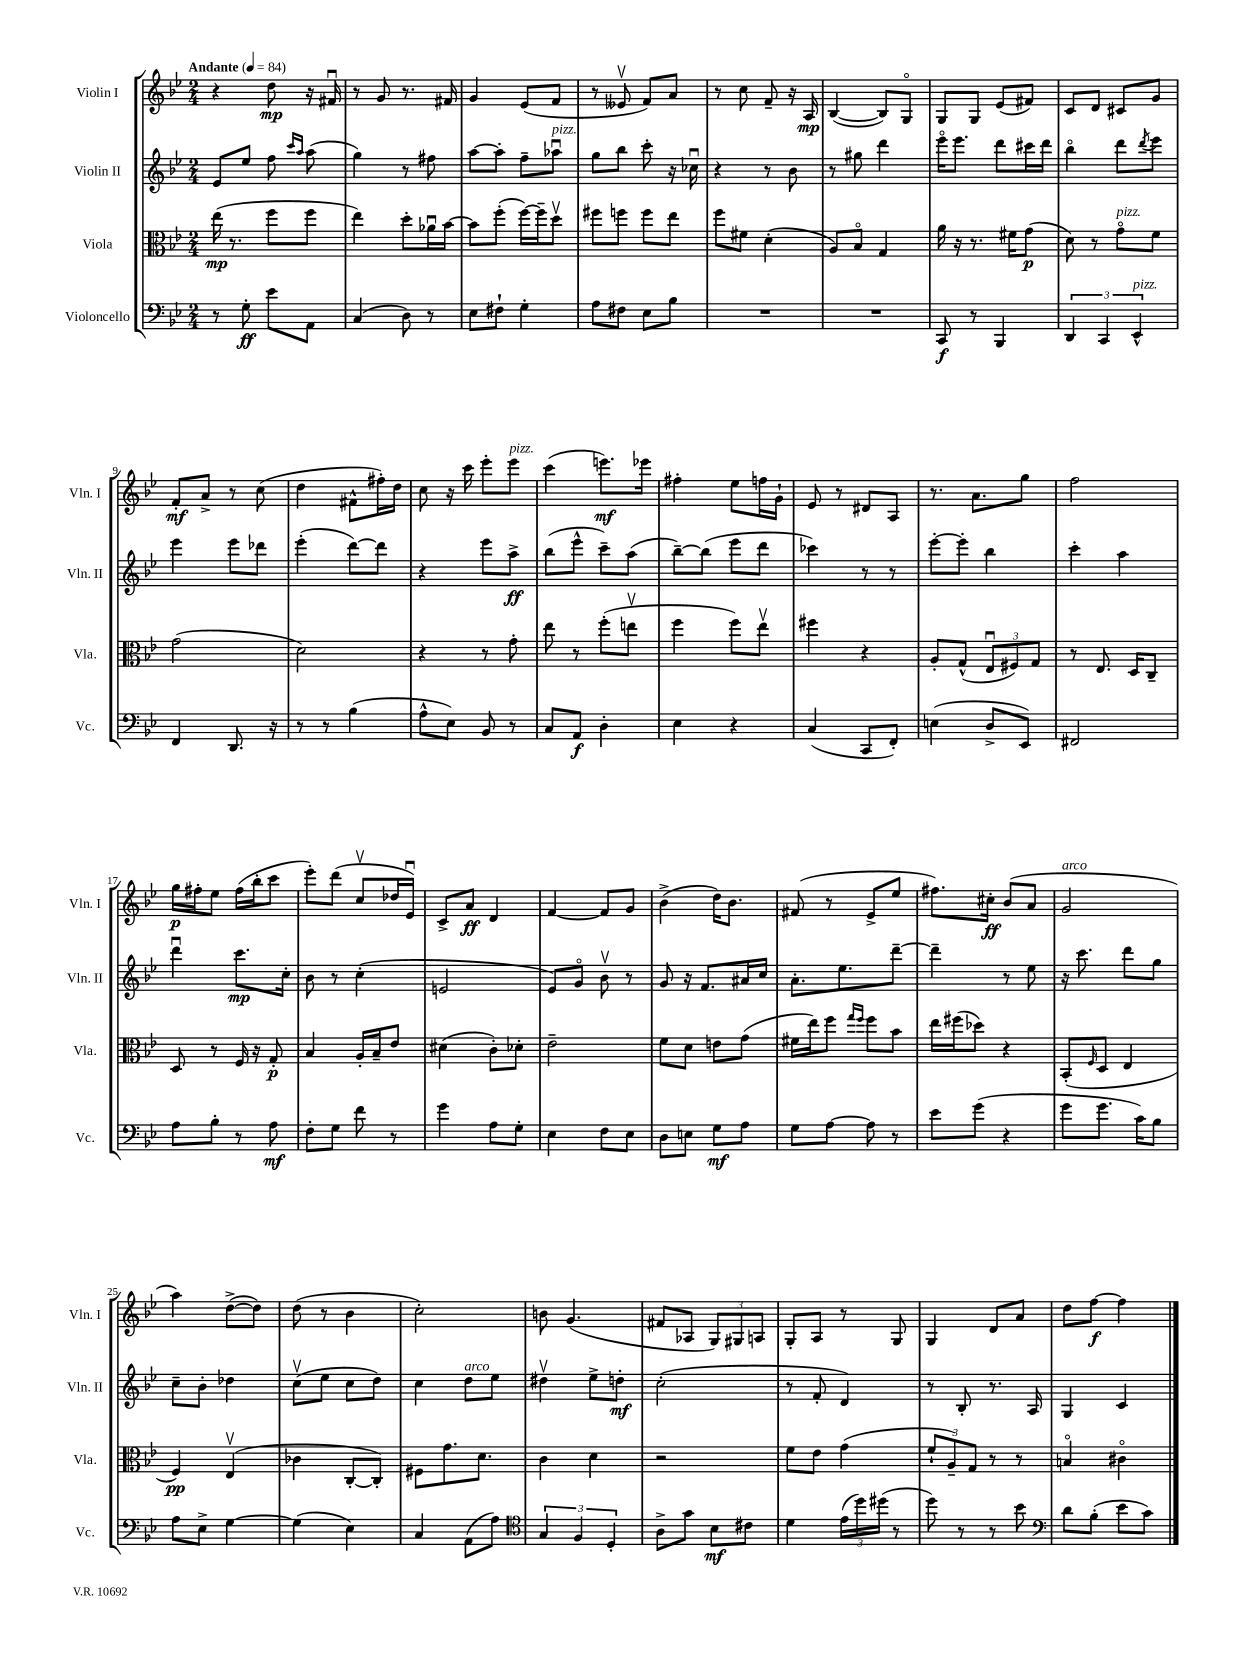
<<
\new StaffGroup <<
\new Staff = "s0" \with { instrumentName = "Violin I" shortInstrumentName = "Vln. I" } {
    \clef treble \key bes \major \numericTimeSignature \time 2/4 \tempo "Andante" 4 = 84
    r4 d''8\mp r16 fis'16\downbow |
    r8 g'8 r8. fis'16 |
    g'4 ees'8( f'8 |
    r8 eeses'8\upbow f'8) a'8 |
    r8 c''8 f'8-- r16 a16\mp |
    bes4~( bes8) g8\flageolet |
    g8 g8 ees'8( fis'8) |
    c'8 d'8 cis'8 g'8 |
    f'8-.\mf a'8-> r8 c''8( |
    d''4 fis'8-^ fis''16-.) d''16 |
    c''8 r16 c'''16 ees'''8-. ees'''8^\markup { \italic "pizz." } |
    c'''4( e'''8.\mf) ees'''16 |
    fis''4-. ees''8 f''16 g'16-! |
    ees'8 r8 dis'8 a8 |
    r8. a'8. g''8 |
    f''2 |
    g''16\p fis''16-. ees''8 fis''16( bes''16-. c'''8 |
    ees'''8-.) d'''8( c''8\upbow des''16 ees'16\downbow) |
    c'8-> a'8\ff d'4 |
    f'4~ f'8 g'8 |
    bes'4->( d''16) bes'8. |
    fis'8( r8 ees'8-> ees''8 |
    fis''8.) cis''16-.\ff bes'8( a'8 |
    g'2^\markup { \italic "arco" } |
    a''4) d''8~->( d''8) |
    d''8( r8 bes'4 |
    c''2-.) |
    b'8 g'4.( |
    fis'8 aes8 \tuplet 3/2 { g8) gis8 a8 } |
    g8-. a8 r8 g8 |
    g4 d'8 a'8 |
    d''8 f''8~\f f''4 \bar "|." |
}
\new Staff = "s1" \with { instrumentName = "Violin II" shortInstrumentName = "Vln. II" } {
    \clef treble \key bes \major \numericTimeSignature \time 2/4
    ees'8 ees''8 f''8 \grace { c'''16 a''16 } a''8( |
    g''4) r8 fis''8 |
    a''8~ a''8-. f''8-- aes''8\downbow^\markup { \italic "pizz." } |
    g''8 bes''8 c'''8-. r16 ces''16\downbow |
    r4 r8 bes'8 |
    r8 gis''8 d'''4 |
    ees'''16\flageolet ees'''8. d'''8 cis'''16 d'''16 |
    bes''4\flageolet d'''8 \acciaccatura { d'''8 } ees'''8 |
    ees'''4 ees'''8 des'''8 |
    ees'''4-.( d'''8~) d'''8 |
    r4 ees'''8 a''8->\ff |
    bes''8( ees'''8-^ c'''8--) a''8( |
    bes''8~--) bes''8( ees'''8 d'''8 |
    ces'''4) r8 r8 |
    ees'''8~-. ees'''8-. bes''4 |
    c'''4-. a''4 |
    d'''4\downbow c'''8.\mp c''16-. |
    bes'8 r8 c''4-.( |
    e'2 |
    ees'8) g'8\flageolet bes'8\upbow r8 |
    g'8 r16 f'8. ais'16 c''16 |
    a'8.-. ees''8. d'''8~-- |
    d'''4-- r8 ees''8 |
    r16 c'''8. d'''8 g''8 |
    c''8-- bes'8-. des''4 |
    c''8\upbow( ees''8 c''8 d''8) |
    c''4 d''8^\markup { \italic "arco" } ees''8 |
    dis''4\upbow ees''8-> d''8-.\mf |
    c''2-.( |
    r8 f'8-. d'4) |
    r8 bes8-. r8. a16 |
    g4 c'4 \bar "|." |
}
\new Staff = "s2" \with { instrumentName = "Viola" shortInstrumentName = "Vla." } {
    \clef alto \key bes \major \numericTimeSignature \time 2/4
    ees''16\mp( r8. f''8 f''8 |
    ees''4) d''8-. aes'16\downbow bes'16~ |
    bes'8 f''8-.( f''16~) f''16-- d''8\upbow |
    fis''8 f''8 f''8 ees''8 |
    f''8 fis'8 d'4-.( |
    a8) bes8\flageolet g4 |
    a'16 r16 r8. fis'16 g'8\p( |
    d'8) r8 g'8\flageolet^\markup { \italic "pizz." } f'8 |
    g'2( |
    d'2) |
    r4 r8 g'8-. |
    ees''8 r8 f''8-.( e''8\upbow |
    f''4 f''8) ees''8\upbow |
    fis''4 r4 |
    a8-. g8-^( \tuplet 3/2 { ees8\downbow fis8) g8 } |
    r8 ees8. d16 c8-- |
    d8 r8 f16 r16 g8-.\p |
    bes4 a16-. bes16-- ees'8 |
    dis'4( c'8-.) des'8-. |
    ees'2-- |
    f'8 d'8 e'8 g'8( |
    fis'16 ees''16) f''8 \grace { g''16 f''16 } f''8 bes'8 |
    ees''16 fis''16( des''8) r4 |
    bes,8-.( \grace { f16 } d8 ees4 |
    f4\pp) ees4\upbow( |
    ces'4 c8~-. c8-.) |
    fis8 g'8. d'8. |
    c'4 d'4 |
    r2 |
    f'8 ees'8 g'4( |
    \tuplet 3/2 { f'8-! a8--) g8 } r8 r8 |
    b4\flageolet cis'4\flageolet \bar "|." |
}
\new Staff = "s3" \with { instrumentName = "Violoncello" shortInstrumentName = "Vc." } {
    \clef bass \key bes \major \numericTimeSignature \time 2/4
    r8 g8-.\ff ees'8 a,8 |
    c4( d8) r8 |
    ees8 fis8-! g4-. |
    a8 fis8 ees8 bes8 |
    R2 |
    R2 |
    c,8\f r8 bes,,4 |
    \tuplet 3/2 { d,4 c,4 ees,4-^^\markup { \italic "pizz." } } |
    f,4 d,8. r16 |
    r8 r8 bes4( |
    a8-^ ees8) bes,8 r8 |
    c8 a,8\f d4-. |
    ees4 r4 |
    c4( c,8 f,8-.) |
    e4( d8-> ees,8) |
    fis,2 |
    a8 bes8-. r8 a8\mf |
    f8-. g8 f'8 r8 |
    g'4 a8 g8-. |
    ees4 f8 ees8 |
    d8 e8 g8\mf a8 |
    g8 a8~ a8 r8 |
    ees'8 g'8( r4 |
    g'8 g'8. c'16) bes8 |
    a8 ees8-> g4~ |
    g4( ees4) |
    c4 a,8( a8) |
    \clef tenor \tuplet 3/2 { g4 f4 d4-. } |
    a8-> g'8 bes8\mf cis'8 |
    d'4 \tuplet 3/2 { ees'16( d''16) dis''16( } r8 |
    d''8) r8 r8 bes'8 |
    \clef bass d'8 bes8-.( ees'8 c'8) \bar "|." |
}
>>
>>
